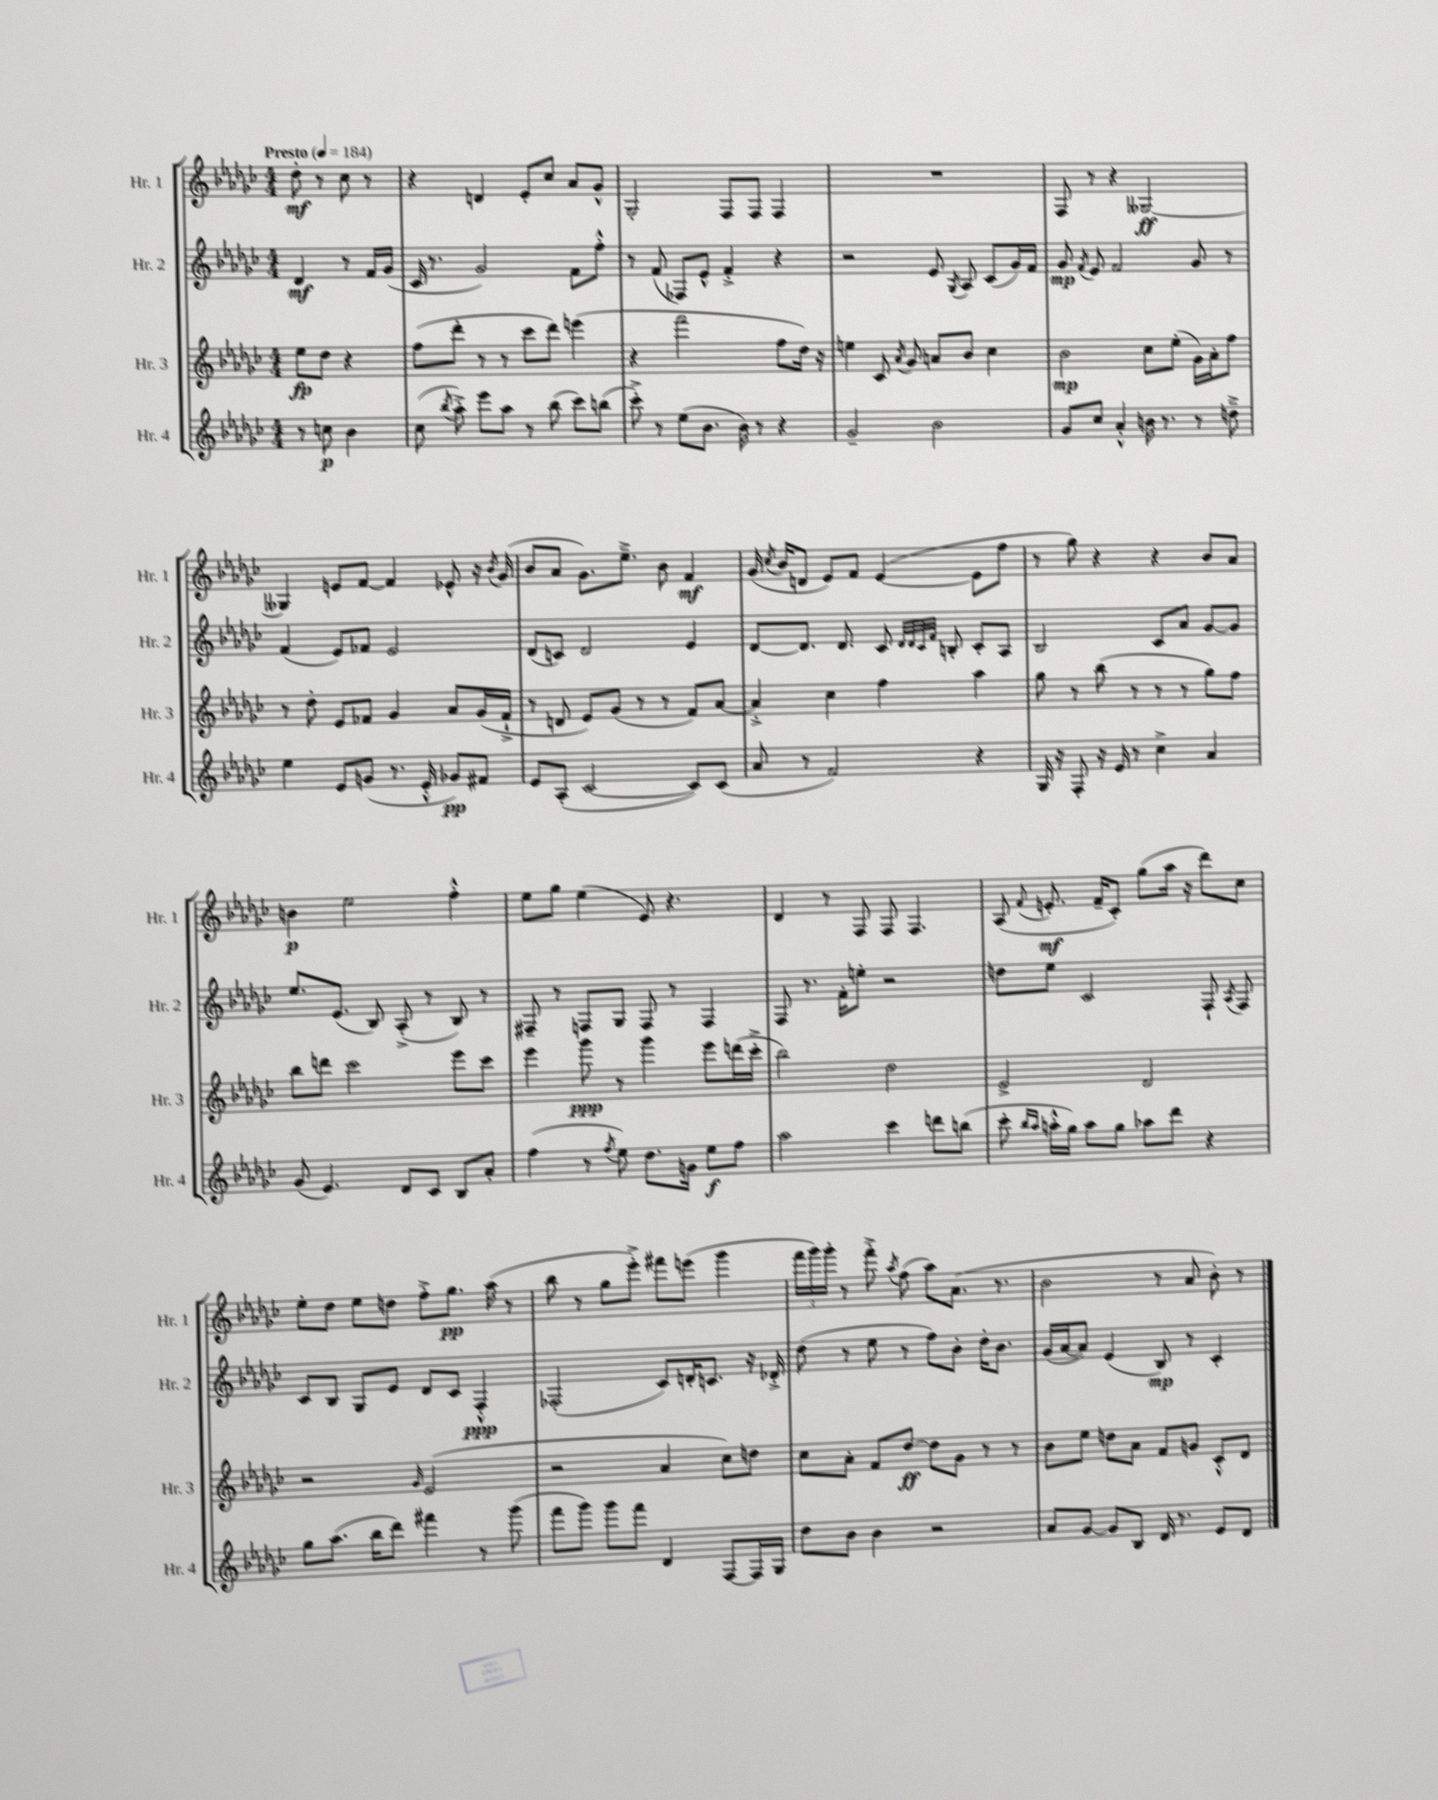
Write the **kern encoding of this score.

**kern	**dynam	**kern	**dynam	**kern	**dynam	**kern	**dynam
*part4	*part4	*part3	*part3	*part2	*part2	*part1	*part1
*staff4	*staff4	*staff3	*staff3	*staff2	*staff2	*staff1	*staff1
*I"Hr. 4	*	*I"Hr. 3	*	*I"Hr. 2	*	*I"Hr. 1	*
*I'Hr. 4	*	*I'Hr. 3	*	*I'Hr. 2	*	*I'Hr. 1	*
*clefG2	*	*clefG2	*	*clefG2	*	*clefG2	*
*k[b-e-a-d-g-c-]	*	*k[b-e-a-d-g-c-]	*	*k[b-e-a-d-g-c-]	*	*k[b-e-a-d-g-c-]	*
*M4/4	*	*M4/4	*	*M4/4	*	*M4/4	*
*MM184	*	*MM184	*	*MM184	*	*MM184	*
=	=	=	=	=	=	=	=
!	!	!	!	!	!	!LO:TX:a:B:t=Presto	!
8r	.	8ee-\L	fp	4d-/	mf	8dd-'\	mf
8ccn\	p	8dd-\J	.	.	.	8r	.
4b-\	.	4r	.	8r	.	8cc-\	.
.	.	.	.	16f/LL	.	8r	.
.	.	.	.	(16g-/JJ	.	.	.
=1	=1	=1	=1	=1	=1	=1	=1
(8cc-\	.	(8ff\L	.	16c-/	.	4r	.
.	.	.	.	8.r	.	.	.
8qbb-/	.	.	.	.	.	.	.
8aa-'^\)	.	8ddd-'\J	.	.	.	.	.
8eee-\L	.	8r	.	2g-/)	.	4dn/	.
8aa-\J	.	8r	.	.	.	.	.
8r	.	8ccc-\L	.	.	.	8e-'/L	.
(8bb-\	.	8ddd-\J)	.	.	.	8cc-/J	.
8ccc-\L)	.	(4eeen\	.	8f\L	.	8a-/L	.
(8bbn\J	.	.	.	8ff'^^\J	.	8g-^^/J	.
=2	=2	=2	=2	=2	=2	=2	=2
8ccc-'^\)	.	4r	.	8r	.	2G-'/	.
8r	.	.	.	(8f/	.	.	.
(8ee-\L	.	2fff\	.	8F-X/L)	.	.	.
8.b-\J	.	.	.	8e-^^/J	.	.	.
.	.	.	.	4f'^/	.	8F/L	.
16b-\)	.	.	.	.	.	.	.
8r	.	.	.	.	.	8F/J	.
4r	.	8ff\L	.	4r	.	4F/	.
.	.	16dd-\Jk)	.	.	.	.	.
.	.	16r	.	.	.	.	.
=3	=3	=3	=3	=3	=3	=3	=3
2g-~/	.	4een\	.	2r	.	1r	.
.	.	8c-/	.	.	.	.	.
.	.	8qa-/	.	.	.	.	.
.	.	8g-/	.	.	.	.	.
2b-\	.	8an/L	.	8e-/	.	.	.
.	.	.	.	8qG-/	.	.	.
.	.	8b-/J	.	8A-/	.	.	.
.	.	4cc-\	.	(8c-/L	.	.	.
.	.	.	.	16g-/L)	.	.	.
.	.	.	.	16f/JJ	.	.	.
=4	=4	=4	=4	=4	=4	=4	=4
8g-/L	.	2b-\	mp	8g-/	mp	8F/	.
.	.	.	.	8qf/	.	.	.
8cc-/J	.	.	.	8e-/	.	8r	.
4a-'^^/	.	.	.	2f/	.	4r	.
16bn\	.	8cc-\L	.	.	.	[2G--X/	ff
8.r	.	.	.	.	.	.	.
.	.	(8ee-'\J	.	.	.	.	.
8r	.	16g-\LL)	.	8g-/	.	.	.
.	.	16a-'\J	.	.	.	.	.
8ddn~^\	.	8ff\J	.	8r	.	.	.
!!LO:LB:g=z
=5	=5	=5	=5	=5	=5	=5	=5
4ee-\	.	8r	.	(4f/	.	4G--X/]	.
.	.	8dd-'\	.	.	.	.	.
8e-/L	.	8e-/L	.	8e-/L)	.	8en/L	.
(8gn/J	.	8f-X/J	.	8f-X/J	.	[8f/J	.
8.r	.	4g-/	.	2e-/	.	4f/]	.
16e-'^^/	.	.	.	.	.	.	.
8g-X/L)	pp	8a-/L	.	.	.	8e-X^^/	.
8f#X/J	.	(16g-/L	.	.	.	16r	.
.	.	.	.	.	.	8qb-/	.
.	.	16f-`^/JJ	.	.	.	(16g-/	.
=6	=6	=6	=6	=6	=6	=6	=6
8e-/L	.	8r	.	(8d-/L	.	8b-/L	.
(8A-'/J	.	8dn/	.	8cn/J)	.	8a-/J	.
[2c-/	.	8e-/L)	.	2d-/	.	8.g-\L)	.
.	.	(8g-/J	.	.	.	.	.
.	.	.	.	.	.	8.ee-~^\J	.
.	.	8r	.	.	.	.	.
.	.	8r	.	.	.	8b-\	.
8c-/L])	.	8f/L)	.	4e-/	.	4f/	mf
(8c-/J	.	[8a-/J	.	.	.	.	.
=7	=7	=7	=7	=7	=7	=7	=7
8a-/	.	4a-'^/]	.	[8d-/L	.	(16g-/	.
.	.	.	.	.	.	8qcc-/	.
.	.	.	.	.	.	16b-/KL	.
8r	.	.	.	8.d-/J]	.	8dn/J	.
2f/)	.	4cc-\	.	.	.	8e-/L)	.
.	.	.	.	8.d-/	.	.	.
.	.	.	.	.	.	8f/J	.
.	.	4ff\	.	8c-/	.	([4e-/	.
.	.	.	.	32qqd-/LLL	.	.	.
.	.	.	.	32qqd-/	.	.	.
.	.	.	.	32qqc-/	.	.	.
.	.	.	.	32qqf/JJJ	.	.	.
.	.	.	.	8Bn'/	.	.	.
4r	.	4aa-\	.	8c-'/L	.	8e-\L]	.
.	.	.	.	8A-/J	.	8ff\J	.
=8	=8	=8	=8	=8	=8	=8	=8
16G-/	.	8gg-\	.	2B-/	.	8r	.
16r	.	.	.	.	.	.	.
8F'/	.	8r	.	.	.	8gg-\)	.
16r	.	(8bb-\	.	.	.	4r	.
16e-/	.	.	.	.	.	.	.
8r	.	8r	.	.	.	.	.
4cc-^\	.	8r	.	8c-/L	.	4r	.
.	.	8r	.	8a-/J	.	.	.
4a-/	.	8gg-\L)	.	[8g-/L	.	8b-/L	.
.	.	8ff\J	.	8g-/J]	.	8a-/J	.
!!LO:LB:g=z
=9	=9	=9	=9	=9	=9	=9	=9
(8g-/	.	8bb-\L	.	8.ee-/L	.	4bn\	p
4.e-/)	.	8dddn\J	.	.	.	.	.
.	.	.	.	(8.e-/J	.	.	.
.	.	2ccc-\	.	.	.	2ee-\	.
.	.	.	.	8B-/)	.	.	.
8d-/L	.	.	.	(8A-'^/	.	.	.
8c-/J	.	.	.	8r	.	.	.
8B-/L	.	8eee-\L	.	8B-/)	.	4ff'^^\	.
8a-'/J	.	8ccc-\J	.	8r	.	.	.
=10	=10	=10	=10	=10	=10	=10	=10
(4ff\	.	4eee-\	.	8F#X~/	.	8ee-\L	.
.	.	.	.	8r	.	8gg-\J	.
8r	.	8ggg-\	ppp	8Fn/L	.	(4ee-\	.
8qff/	.	.	.	.	.	.	.
8ee-\)	.	8r	.	8G-/J	.	.	.
8.dd-\L	.	4ggg-\	.	8F/	.	8e-/)	.
.	.	.	.	8r	.	4.r	.
16gn\Jk	.	.	.	.	.	.	.
8ee-\L	f	8eee-\L	.	4F/	.	.	.
8ff\J	.	(16dddn\L	.	.	.	.	.
.	.	16ccc-'^\JJ	.	.	.	.	.
=11	=11	=11	=11	=11	=11	=11	=11
2aa-\	.	2bb-\)	.	8F/	.	4d-/	.
.	.	.	.	8.r	.	.	.
.	.	.	.	.	.	8r	.
.	.	.	.	16f'\KL	.	.	.
.	.	.	.	8een'\J	.	8F/	.
4ccc-\	.	2dd-\	.	2r	.	8F/	.
.	.	.	.	.	.	4.F/	.
8dddn\L	.	.	.	.	.	.	.
(8bbn\J	.	.	.	.	.	.	.
=12	=12	=12	=12	=12	=12	=12	=12
8ccc-'\	.	2e-^/	.	8ddn\L	.	(8A-/	.
16qqbb-/LL	.	.	.	.	.	.	.
16qqaa-/JJ	.	.	.	.	.	8qqf/	.
16aan'^^\LL	.	.	.	8ee-\J	.	8.en'/	mf
16gg-\JJ)	.	.	.	.	.	.	.
8aa\L	.	.	.	2c-/	.	.	.
.	.	.	.	.	.	16f~/KL	.
8gg-\J	.	.	.	.	.	8c-'/J)	.
8aa-X\L	.	2d-/	.	.	.	(8gg-\L	.
8ddd-\J	.	.	.	.	.	16aa-\Jk	.
.	.	.	.	.	.	16r	.
4r	.	.	.	8F`/	.	8ddd-\L)	.
.	.	.	.	8qA-/	.	.	.
.	.	.	.	8F/	.	8cc-\J	.
!!LO:LB:g=z
=13	=13	=13	=13	=13	=13	=13	=13
8gg-\L	.	2r	.	8c-/L	.	8ee-'\L	.
(8.aa-\J	.	.	.	8B-/J	.	8dd-\J	.
.	.	.	.	8G-/L	.	8ee-\L	.
16bb-\KL	.	.	.	.	.	.	.
8ddd-\J)	.	.	.	8e-/J	.	8ddn\J	.
.	.	16qqg-/	.	.	.	.	.
4fff#X\	.	(2e-/	.	8d-/L	.	8ff'^\L	.
.	.	.	.	8c-/J	.	8.gg-\J	pp
8r	.	.	.	4F'^^/	ppp	.	.
.	.	.	.	.	.	(16aa-\	.
(8ggg-\	.	.	.	.	.	8r	.
=14	=14	=14	=14	=14	=14	=14	=14
8fff\L	.	2r	.	(2F-X'/	.	8bb-\	.
8ggg-\J)	.	.	.	.	.	8r	.
8ggg-\L	.	.	.	.	.	8gg-\L	.
8fff\J	.	.	.	.	.	8eee-'^\J)	.
4d-/	.	4a-/	.	8c-/L)	.	8fff#X\L	.
.	.	.	.	16dn'/K	.	(8eeen\J	.
.	.	.	.	8.cn/J	.	.	.
[8F/L	.	8cc-\L)	.	.	.	4ggg-\	.
16F/L]	.	8ddn\J	.	16r	.	.	.
16G-/JJ	.	.	.	16d-X'^/	.	.	.
=15	=15	=15	=15	=15	=15	=15	=15
8dd-\L	.	8cc-\L	.	(8dd-\	.	24fff\LL	.
.	.	.	.	.	.	24ggg-\)	.
.	.	.	.	.	.	24ggg-'\JJ	.
8b-\J	.	8a-'\J	.	8r	.	8r	.
4b-\	.	8f/L	.	8ee-\	.	8fff'^\	.
.	.	.	.	.	.	8qaa-/	.
.	.	[8dd-/J	ff	8r	.	(8ff\	.
2r	.	8dd-\L]	.	8ff\L)	.	8aa-\L)	.
.	.	8g-\J	.	8b-'\J	.	(8.a-\J	.
.	.	8r	.	16dd-'\KL	.	.	.
.	.	.	.	8.b-\J	.	8.r	.
.	.	8r	.	.	.	.	.
=16	=16	=16	=16	=16	=16	=16	=16
8a-/L	.	8b-\L	.	(16g-/LL	.	2b-\	.
.	.	.	.	[16a-/J	.	.	.
[8g-/J	.	8ee-\J	.	8a-/J])	.	.	.
8g-/L]	.	8ddn\L	.	(4e-/	.	.	.
8B-/J	.	8a-\J	.	.	.	.	.
16d-/	.	8f/L	.	8B-/)	mp	8r	.
8.r	.	.	.	.	.	.	.
.	.	8gn/J	.	8r	.	8a-/	.
8e-/L	.	8c-'^^/L	.	4c-'/	.	8b-'\)	.
8d-/J	.	8d-/J	.	.	.	8r	.
==	==	==	==	==	==	==	==
*-	*-	*-	*-	*-	*-	*-	*-
